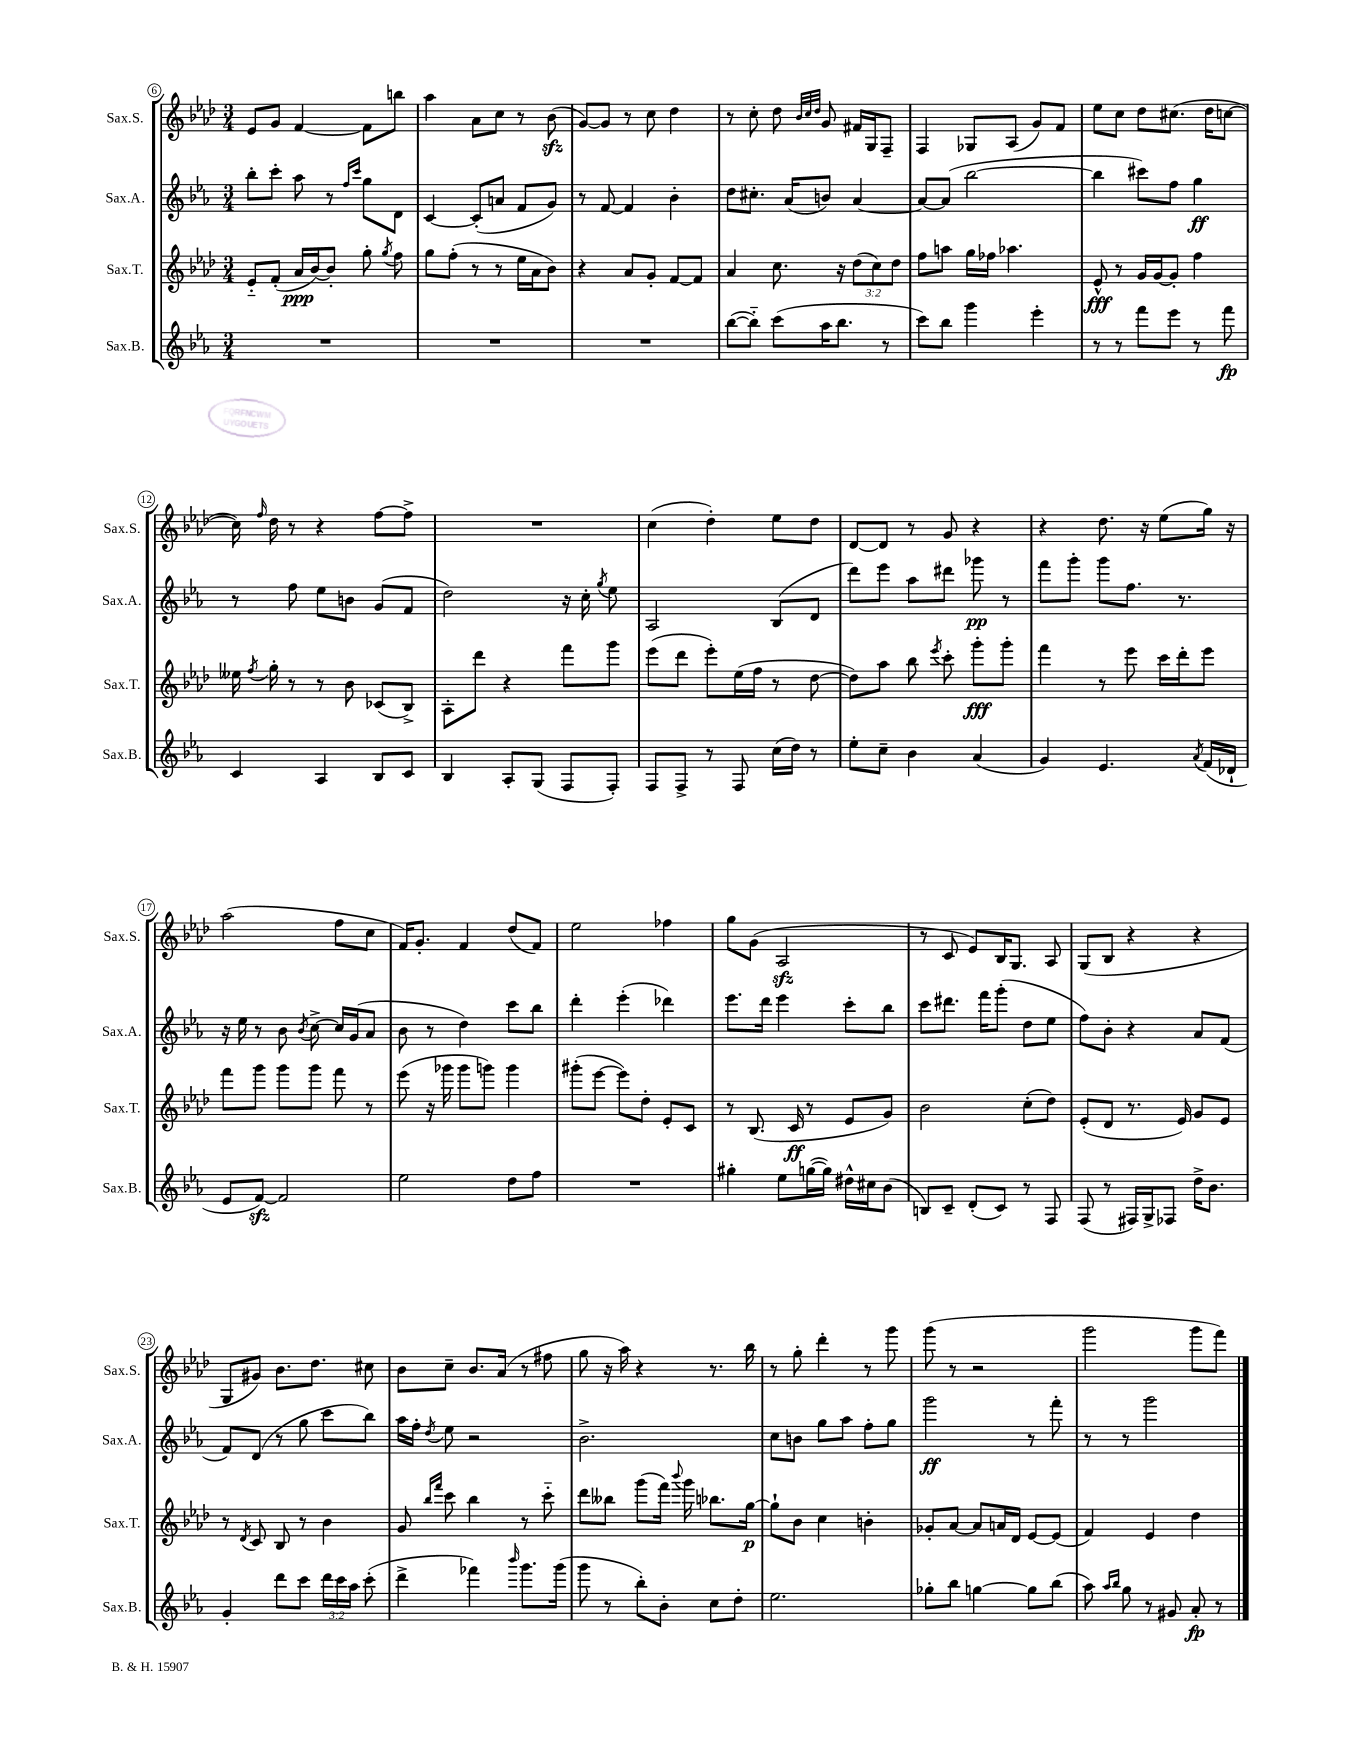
<<
\new StaffGroup <<
\new Staff = "s0" \with { instrumentName = "Sax.S." shortInstrumentName = "Sax.S." } {
    \clef treble \key aes \major \numericTimeSignature \time 3/4
    \autoBeamOff ees'8[ g'8] f'4~ f'8[ b''8] |
    aes''4 aes'8[ c''8] r8 bes'8\sfz( |
    g'8[~) g'8] r8 c''8 des''4 |
    r8 c''8-. des''8 \grace { bes'32[ c''32 des''32] } g'8 fis'16[ g16 f8]-- |
    f4 ges8[ aes8]( g'8[) f'8] |
    ees''8[ c''8] des''8[ cis''8.]( des''16[ c''8]~ |
    c''16) \grace { f''16 } des''16 r8 r4 f''8[~ f''8]-> |
    R2. |
    c''4( des''4-.) ees''8[ des''8] |
    des'8[~ des'8] r8 g'8 r4 |
    r4 des''8. r16 ees''8[( g''16]) r16 |
    aes''2( f''8[ c''8] |
    f'16[) g'8.]-. f'4 des''8[( f'8]) |
    ees''2 fes''4 |
    g''8[ g'8]( aes2\sfz |
    r8 c'8 ees'8[) bes16 g8.] aes8 |
    g8[( bes8] r4 r4 |
    g8[ gis'8]) bes'8.[ des''8.] cis''8 |
    bes'8[ c''8]-- bes'8.[ aes'16]( r8 fis''8 |
    g''8 r16 aes''16) r4 r8. bes''16 |
    r8 g''8-. des'''4-. r8 g'''8 |
    g'''8( r8 r2 |
    g'''2 g'''8[ f'''8]) \bar "|." |
}
\new Staff = "s1" \with { instrumentName = "Sax.A." shortInstrumentName = "Sax.A." } {
    \clef treble \key ees \major \numericTimeSignature \time 3/4
    \autoBeamOff bes''8[-. c'''8]-. aes''8 r8 \grace { f''16[ c'''16] } g''8[ d'8] |
    c'4~ c'8[-.( a'8] f'8[ g'8]) |
    r8 f'8~ f'4 bes'4-. |
    d''8[ cis''8.]-. aes'16[( b'8]) aes'4~ |
    aes'8[~ aes'8]( bes''2~ |
    bes''4 cis'''8[) f''8] g''4\ff |
    r8 f''8 ees''8[ b'8] g'8[( f'8] |
    d''2) r16 c''16-. \acciaccatura { g''8 } ees''8 |
    aes2 bes8[( d'8] |
    d'''8[) ees'''8] aes''8[ dis'''8] ges'''8\pp r8 |
    f'''8[ g'''8]-. g'''8[ f''8.] r8. |
    r16 ees''16 r8 bes'8 \acciaccatura { bes'8 } c''8~-> c''16[ g'16( aes'8] |
    bes'8 r8 d''4) c'''8[ bes''8] |
    d'''4-. ees'''4-.( des'''4) |
    ees'''8.[ d'''16] ees'''4 c'''8[-. bes''8] |
    c'''8[ dis'''8.] f'''16[ g'''8]-.( d''8[ ees''8] |
    f''8[) bes'8]-. r4 aes'8[ f'8]( |
    f'8[) d'8]( r8 g''8 c'''8[ bes''8]) |
    aes''16[ f''16]-. \acciaccatura { d''8 } ees''8 r2 |
    bes'2.-> |
    c''8[ b'8] g''8[ aes''8] f''8[-. g''8] |
    g'''2\ff r8 f'''8-. |
    r8 r8 g'''2 \bar "|." |
}
\new Staff = "s2" \with { instrumentName = "Sax.T." shortInstrumentName = "Sax.T." } {
    \clef treble \key aes \major \numericTimeSignature \time 3/4 \override Staff.TupletNumber.text = #tuplet-number::calc-fraction-text
    \autoBeamOff ees'8[-_ f'8]-.( aes'16[\ppp bes'16~) bes'8]-. g''8-. \acciaccatura { g''8 } f''8 |
    g''8[ f''8]-.( r8 r8 ees''16[ aes'16 bes'8]) |
    r4 aes'8[ g'8]-. f'8[~ f'8] |
    aes'4 c''8. r16 \tuplet 3/2 { des''8[( c''8) des''8] } |
    f''8[ a''8] g''16[ fes''16] aes''4. |
    ees'8-^\fff r8 g'16[ g'16~ g'8]-. f''4 |
    eeses''16 \acciaccatura { f''8 } g''16-. r8 r8 bes'8 ces'8[( bes8]->) |
    aes8[-. des'''8] r4 f'''8[ g'''8] |
    ees'''8[( des'''8] ees'''8[-.) ees''16( f''16] r8 des''8~ |
    des''8[) aes''8] bes''8 \acciaccatura { ees'''8 } c'''8-. g'''8[-.\fff g'''8]-. |
    f'''4 r8 ees'''8 c'''16[ des'''16-. ees'''8] |
    f'''8[ g'''8] g'''8[ g'''8] f'''8 r8 |
    ees'''8( r16 ges'''16 ges'''8[ g'''8]) g'''4 |
    gis'''8[-.( ees'''8]~ ees'''8[) des''8]-. ees'8[-. c'8] |
    r8 bes8.( c'16\ff r8 ees'8[ g'8]) |
    bes'2 c''8[-.( des''8]) |
    ees'8[-.( des'8] r8. ees'16) g'8[ ees'8] |
    r8 \acciaccatura { des'8 } c'8 bes8 r8 bes'4 |
    g'8 \grace { bes''16[ f'''16] } c'''8 bes''4 r8 c'''8-_ |
    des'''8[ beses''8] g'''8[( f'''16]) \appoggiatura { bes'''8 } g'''16 bes''8.[ g''16]~\p |
    g''8[-! bes'8] c''4 b'4-. |
    ges'8[-. aes'8]~ aes'8[ a'16 des'16] ees'8[~ ees'8]( |
    f'4) ees'4 des''4 \bar "|." |
}
\new Staff = "s3" \with { instrumentName = "Sax.B." shortInstrumentName = "Sax.B." } {
    \clef treble \key ees \major \numericTimeSignature \time 3/4 \override Staff.TupletNumber.text = #tuplet-number::calc-fraction-text
    \autoBeamOff R2. |
    R2. |
    R2. |
    bes''8[~( bes''8]-_) c'''8[( aes''16 bes''8.] r8 |
    c'''8[) bes''8] g'''4 ees'''4-. |
    r8 r8 f'''8[ ees'''8] r8 f'''8\fp |
    c'4 aes4 bes8[ c'8] |
    bes4 aes8[-. g8]( f8[ f8]-.) |
    f8[ f8]-> r8 f8 c''16[( d''16]) r8 |
    ees''8[-. c''8]-- bes'4 aes'4( |
    g'4) ees'4. \acciaccatura { aes'8 } f'16[( des'16]-! |
    ees'8[ f'8]~\sfz) f'2 |
    ees''2 d''8[ f''8] |
    R2. |
    gis''4-. ees''8[ g''16~( g''16]) dis''16[-^ cis''16 bes'8]( |
    b8[) c'8]-- d'8[-.( c'8]) r8 f8 |
    f8( r8 fis16[) g16-> fes8] d''16[-> bes'8.] |
    g'4-. d'''8[ c'''8] \tuplet 3/2 { d'''16[ c'''16 aes''16] } c'''8-.( |
    d'''4-> fes'''4) \grace { bes'''16 } g'''8.[ g'''16]( |
    g'''8 r8 bes''8[-.) bes'8]-. c''8[ d''8]-. |
    ees''2. |
    ges''8[-. bes''8] g''4~ g''8[ bes''8]( |
    aes''8) \grace { aes''16[ bes''16] } g''8 r8 gis'8 aes'8-.\fp r8 \bar "|." |
}
>>
>>
\layout { \context { \Score currentBarNumber = #6 \override BarNumber.stencil = #(make-stencil-circler 0.1 0.3 ly:text-interface::print) } }
